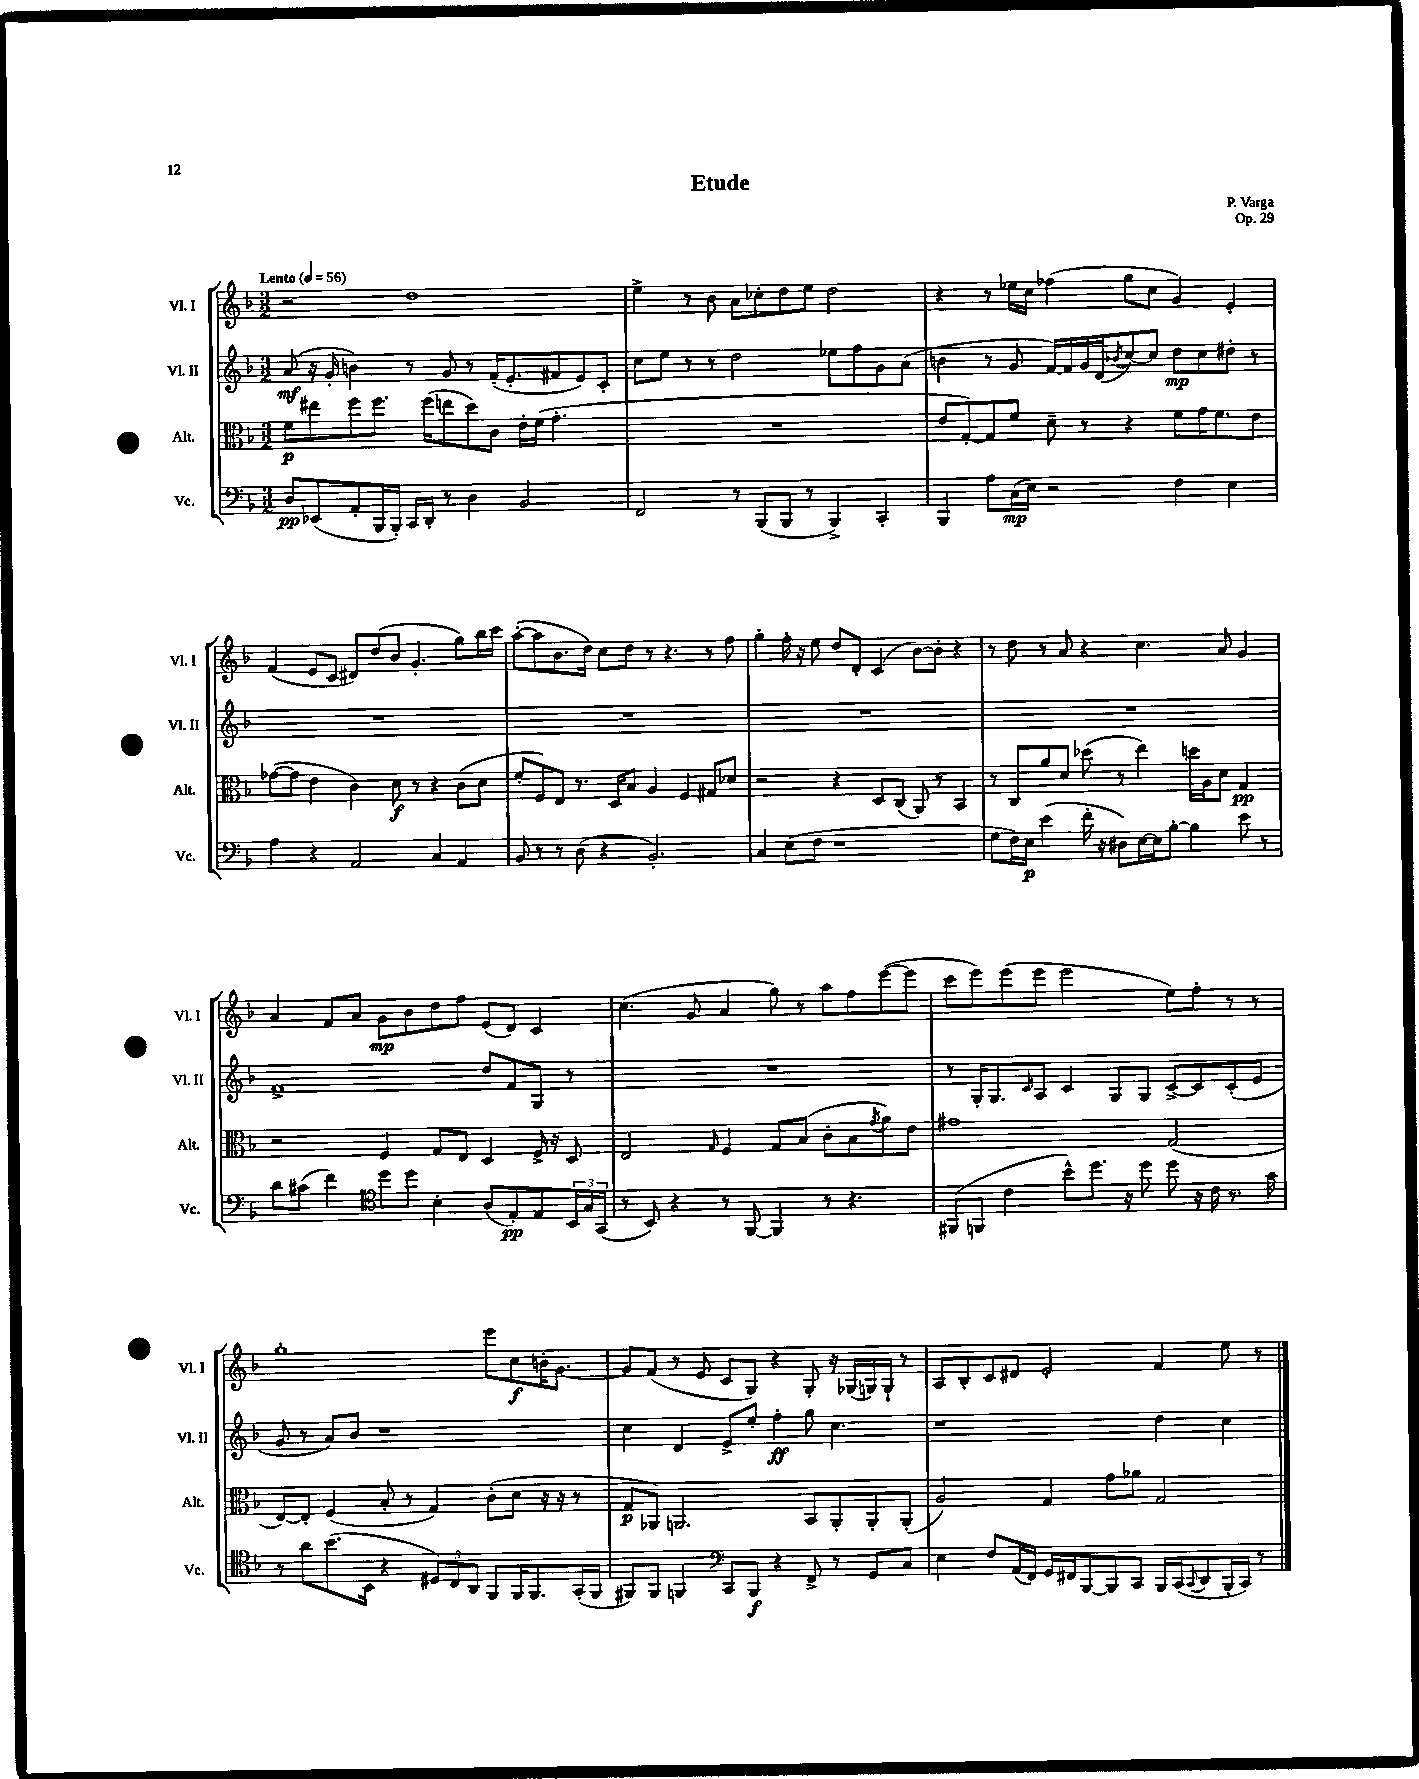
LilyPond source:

\header { title = "Etude" composer = "P. Varga" opus = "Op. 29" }
<<
\new StaffGroup <<
\new Staff = "s0" \with { instrumentName = "Vl. I" shortInstrumentName = "Vl. I" } {
    \clef treble \key f \major \numericTimeSignature \time 3/2 \tempo "Lento" 4 = 56
    r2 d''1 |
    e''4-> r8 bes'8 a'8 ces''8-. d''8 e''8 d''2 |
    r4 r8 ees''16 c''16 fes''4( g''8 c''8 g'4) e'4-. |
    f'4( e'8 c'8 dis'8) d''8( bes'8 g'4.-. g''8) bes''16 c'''16 |
    a''8~-.( a''8 bes'8. d''16) c''8 d''8 r8 r4. r8 f''8 |
    g''4-. f''16-. r16 e''8 d''8 d'8-. c'4( bes'8~) bes'8-. r4 |
    r8 d''8 r8 a'8 r4 c''4. a'8 g'4 |
    a'4 f'8 a'8 g'8\mp bes'8 d''8 f''8 e'8( d'8) c'4 |
    c''4.( g'8 a'4 g''8) r8 a''8 f''8 e'''8~( e'''8 |
    c'''8 e'''8) e'''8( e'''8 e'''2 e''8) f''8-. r8 r8 |
    g''1-. e'''8 c''8\f b'16-. g'8.~ |
    g'8 f'8( r8 e'8 c'8 g8) r4 g8-. r16 ges16( g16) g16-! r8 |
    a8 bes8-. c'8 dis'8 e'2-. f'4 e''8 r8 \bar "|." |
}
\new Staff = "s1" \with { instrumentName = "Vl. II" shortInstrumentName = "Vl. II" } {
    \clef treble \key f \major \numericTimeSignature \time 3/2
    a'8\mf( r16 g'16-. b'4) r8 g'8 r8 f'16-.( e'8.-. fis'8 e'8) c'8-. |
    c''8 e''8 r8 r8 d''2 ees''8 f''8 g'8 a'8( |
    b'4 r8 g'8 f'16~) f'16 g'16 d'16( \acciaccatura { bes'8 } c''8~) c''8 d''8\mp c''8 dis''8-. r8 |
    R1. |
    R1. |
    R1. |
    R1. |
    f'1-> d''8 f'8 g8 r8 |
    R1. |
    r8 g16-. g8. \grace { c'16 } a8 c'4 g8 g8 c'8~-> c'8 c'8-.( e'8 |
    g'8 r8 a'8) bes'8 r1 |
    c''4 d'4 e'8-> e''8-. f''4-.\ff g''8 c''4. |
    r1 d''4 c''4 \bar "|." |
}
\new Staff = "s2" \with { instrumentName = "Alt." shortInstrumentName = "Alt." } {
    \clef alto \key f \major \numericTimeSignature \time 3/2
    f'8\p eis''8 f''8 f''8. f''16( e''8 d''8) c'8 e'16-. f'16( g'4.-. |
    R1. |
    e'8 g8~-.) g8 f'8 d'8-- r8 r4 f'8 g'16 f'8. e'8 |
    ges'8~( ges'8 e'4 c'4) d'8\f r8 r4 c'8( d'8 |
    f'8-. f8) e8 r8. d16 bes8 a4 f4 gis8 des'8 |
    r2 r4 d8 c8( a,8) r8 bes,4 |
    r8 c8 a'8 d'8 des''8( r8 e''4) d''16 a16 d'8 g4\pp |
    r2 f4 g8 e8 d4 f16-> r16 d8 |
    e2 \grace { g16 } f4 g8 bes8( c'8-. bes8 \acciaccatura { g'8 } a'8) e'8 |
    gis'1 g2( |
    e8~) e8-. f4( bes8-. r8 g4) c'8-.( d'8 r16 r16 r8 |
    g8\p aes,8) a,2. bes,8 a,8-. a,8-. a,8-.( |
    a2) g4 g'8 aes'8 g2 \bar "|." |
}
\new Staff = "s3" \with { instrumentName = "Vc." shortInstrumentName = "Vc." } {
    \clef bass \key f \major \numericTimeSignature \time 3/2
    d8\pp ees,8( a,8-. bes,,16 bes,,16-.) c,16 d,16-. r8 d4 bes,2 |
    f,2 r8 bes,,8( bes,,8 r8 bes,,4->) c,4-. |
    bes,,4 a8 c16\mp( e16) r2 f4 e4 |
    a4 r4 a,2 c4 a,4 |
    bes,8 r8 r8 d8( r4 bes,2.-.) |
    c4 e8( f8 r1 |
    g8 f16) e16\p e'4( f'16-. r16 dis8) e16~ e16 bes8~-. bes4 e'8 r8 |
    d'8 cis'8( f'4) \clef tenor d''8 d''8 bes4-. a8( e8-.\pp) e8 \tuplet 3/2 { bes,16 g16 g,16( } |
    r8 bes,8) r4 r8 f,8~ f,4 r8 r4. |
    fis,8( f,8 c'4 bes'8-^) d''8. r16 d''8 d''8 r16 c'16 r8. g'16 |
    r8 a'8 bes'8.( bes,16 r4 \tuplet 3/2 { dis8) c8 a,8 } f,8 f,16 f,8. g,16-.( f,16 |
    fis,8) fis,8 f,4 \clef bass c,8 bes,,8\f r4 f,8-> r8 g,8 c8 |
    e4 f8 a,16( f,16) g,16 fis,16 bes,,8~ bes,,8 c,8 bes,,16 c,16( \appoggiatura { c,8 } d,8 bes,,16-. c,16) r8 \bar "|." |
}
>>
>>
\layout { \context { \Score \remove "Bar_number_engraver" } }
